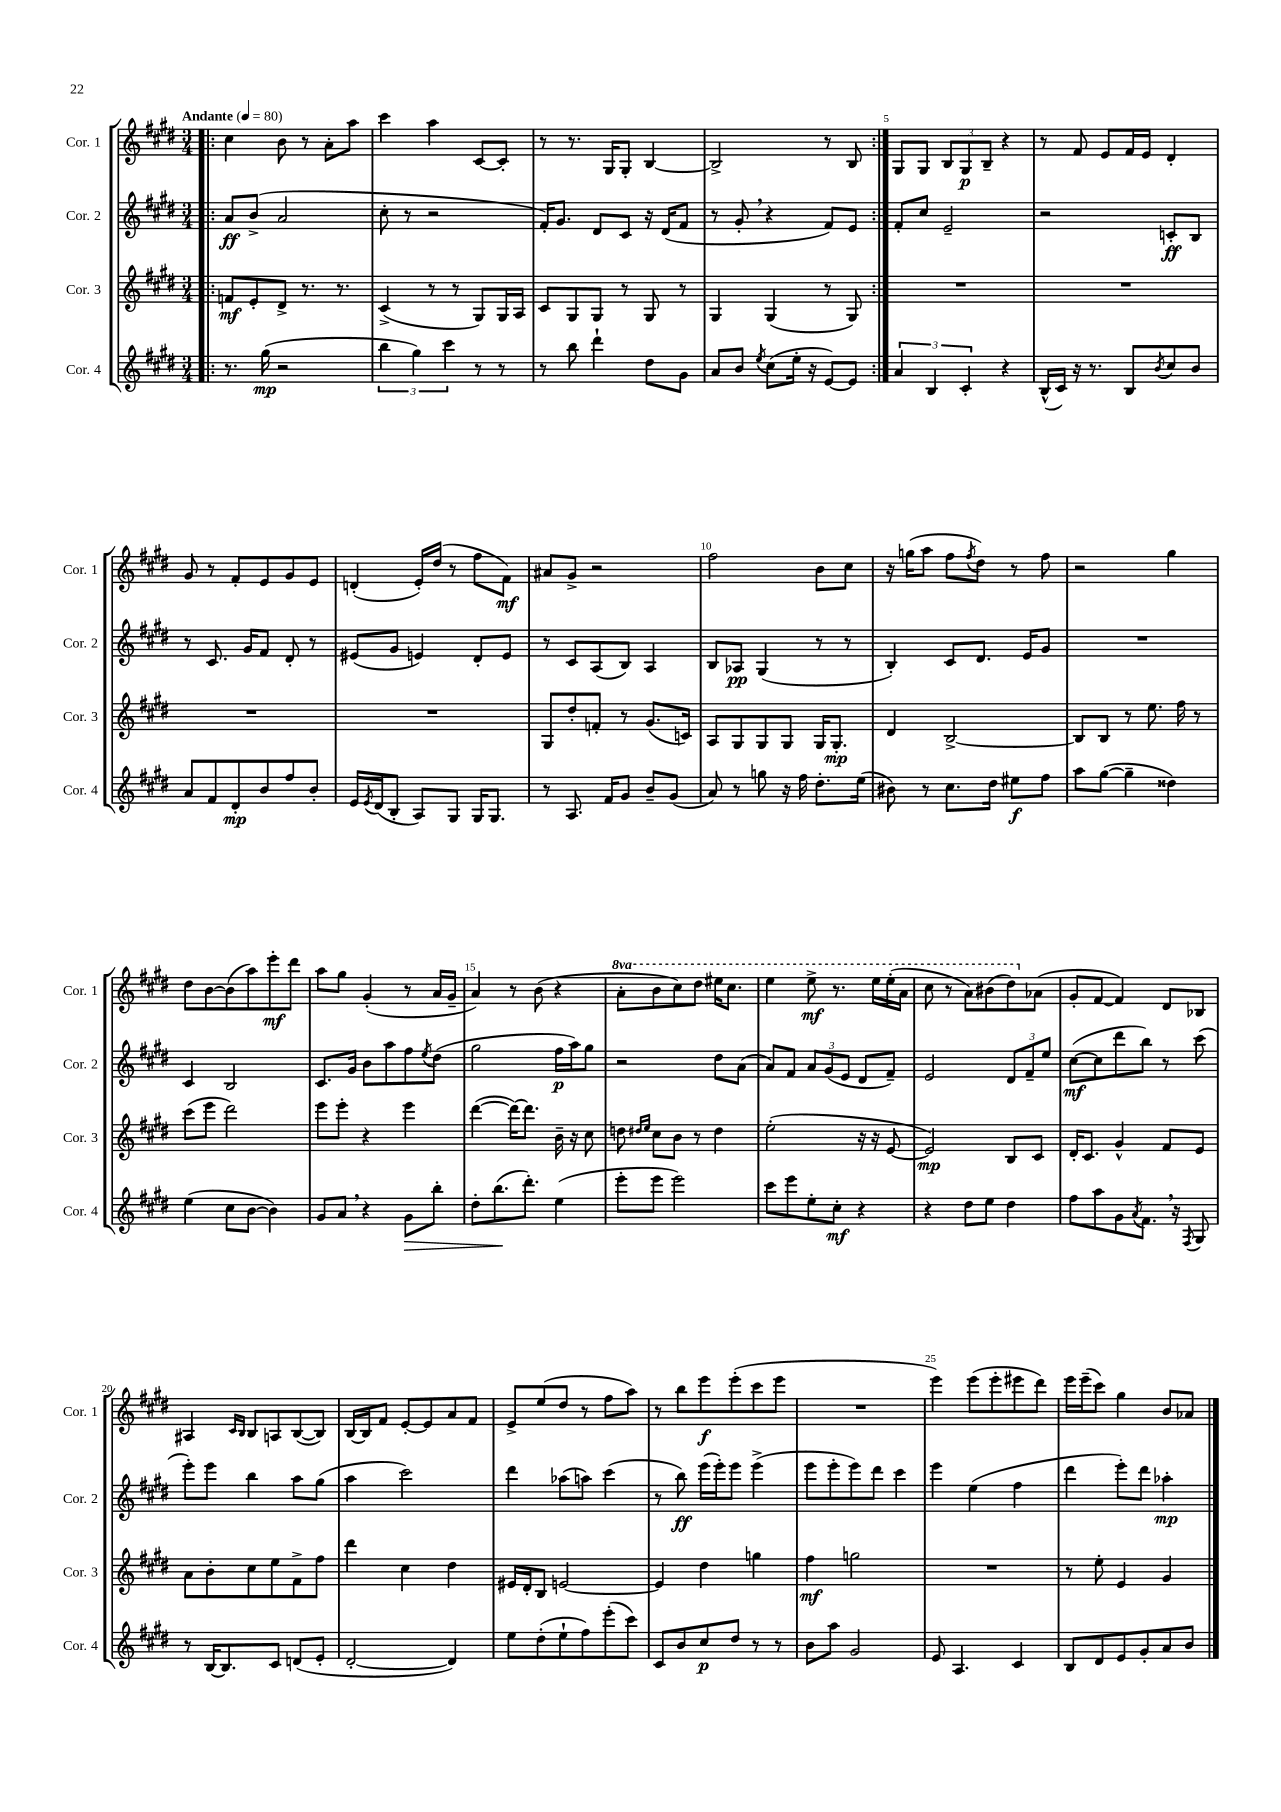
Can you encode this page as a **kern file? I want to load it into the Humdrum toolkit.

**kern	**kern	**kern	**kern
*staff4	*staff3	*staff2	*staff1
*clefG2	*clefG2	*clefG2	*clefG2
*k[f#c#g#d#]	*k[f#c#g#d#]	*k[f#c#g#d#]	*k[f#c#g#d#]
*M3/4	*M3/4	*M3/4	*M3/4
*MM80	*MM80	*MM80	*MM80
=!|:	=!|:	=!|:	=!|:
8.r	8f	8a	4cc#
.	8e'	(8b^	.
(16gg#	.	.	.
2r	8d#^	2a	8b
.	8.r	.	8r
.	.	.	8a'
.	8.r	.	.
.	.	.	8aa
=	=	=	=
6bb	(4c#^	8cc#'	4ccc#
.	.	8r	.
6gg#)	.	.	.
.	8r	2r	4aa
6ccc#	.	.	.
.	8r	.	.
8r	8G#)	.	[8c#
8r	16G#	.	8c#']
.	16A	.	.
=	=	=	=
8r	8c#	16f#')	8r
.	.	8.g#	.
8bb	8G#	.	8.r
4ddd#`	8G#	8d#	.
.	.	.	16G#
.	8r	8c#	8G#'
8dd#	8G#	16r	[4B
.	.	(16d#	.
8g#	8r	8f#	.
=	=	=	=
8a	4G#	8r	2B^]
8b	.	8g#'	.
8qee	.	.	.
(8cc#	(4G#	4r	.
16ee'	.	.	.
16r	.	.	.
[8e)	8r	8f#)	8r
8e]	8G#)	8e	8B
=:|!	=:|!	=:|!	=:|!
6a	2.r	8f#'	8G#
.	.	8cc#	8G#
6B	.	.	.
.	.	2e~	12B
6c#'	.	.	12G#
.	.	.	12B~
4r	.	.	4r
=	=	=	=
(16B^^	2.r	2r	8r
16c#)	.	.	.
16r	.	.	8f#
8.r	.	.	.
.	.	.	8e
8B	.	.	16f#
.	.	.	16e
8qb	.	.	.
8cc#	.	8c'	4d#'
8b	.	8B	.
=	=	=	=
8a	2.r	8r	8g#
8f#	.	8.c#	8r
8d#'	.	.	8f#'
.	.	16g#	.
8b	.	8f#	8e
8ff#	.	8d#'	8g#
8b'	.	8r	8e
=	=	=	=
16e	2.r	(8e#	(4d'
8qe	.	.	.
(16d#	.	.	.
8B'	.	8g#	.
8A)	.	4e)	16e')
.	.	.	(16dd#
8G#	.	.	8r
16G#	.	8d#'	8ff#
8.G#	.	.	.
.	.	8e	8f#)
=	=	=	=
8r	8G#	8r	8a#
8.A	8dd#'	8c#	8g#^
.	8f'	(8A	2r
16f#	.	.	.
8g#	8r	8B)	.
8b~	(8.g#	4A	.
(8g#	.	.	.
.	16c)	.	.
=	=	=	=
8a)	8A	8B	2ff#
8r	8G#	8A-	.
8gg	8G#	(4G#	.
16r	8G#	.	.
16ff#	.	.	.
8.dd#'	16G#	8r	8b
.	8.G#'	.	.
.	.	8r	8cc#
(16ee	.	.	.
=	=	=	=
8b#)	4d#	4B')	16r
.	.	.	(16gg
8r	.	.	8aa
8.cc#	[2B^	8c#	8ff#
.	.	.	8qff#
.	.	8.d#	8dd#)
16dd#	.	.	.
8ee#	.	.	8r
.	.	16e	.
8ff#	.	8g#	8ff#
=	=	=	=
8aa	8B]	2.r	2r
([8gg#	8B	.	.
4gg#~]	8r	.	.
.	8.ee	.	.
4dd##)	.	.	4gg#
.	16ff#	.	.
.	8r	.	.
=	=	=	=
(4ee	(8ccc#	4c#	8dd#
.	8eee	.	[8b
8cc#	2ddd#)	2B	(8b]
[8b	.	.	8aa)
4b])	.	.	8eee'
.	.	.	8ddd#
=	=	=	=
8g#	8eee	8.c#	8aa
8a	8eee'	.	8gg#
.	.	16g#	.
4r	4r	8b	(4g#'
.	.	8aa	.
8g#	4eee	8ff#	8r
.	.	8qee	.
8bb'	.	(8dd#	16a
.	.	.	16g#~
=	=	=	=
8dd#'	([4ddd#	2gg#	4a)
(8.bb	.	.	.
.	16ddd#_)	.	8r
8.ddd#')	8.ddd#]	.	.
.	.	.	(8b
(4ee	16b~	16ff#	4r
.	16r	16aa)	.
.	8cc#	8gg#	.
=	=	=	=
8eee'	8dd	2r	8aa'
.	16qqdd#	.	.
.	16qqee	.	.
8eee	8cc#	.	8bb
2eee)	8b	.	8ccc#)
.	8r	.	8ddd#
.	4dd#	8dd#	16eee#
.	.	.	8.ccc#
.	.	(8a	.
=	=	=	=
8ccc#	(2ee'	8a)	4eee
8eee	.	8f#	.
8ee'	.	12a	8eee^
.	.	(12g#	.
8cc#'	.	.	8.r
.	.	12e	.
4r	16r	8d#	.
.	16r	.	16eee
.	[8e	8f#~)	(16eee'
.	.	.	16aa
=	=	=	=
4r	2e])	2e	8ccc#
.	.	.	8r
8dd#	.	.	8aa)
8ee	.	.	(8bb#
4dd#	8B	12d#	8ddd#)
.	.	12f#~	.
.	8c#	.	(8a-
.	.	12ee	.
=	=	=	=
8ff#	16d#'	([8cc#	8g#'
.	8.c#	.	.
8aa	.	8cc#]	[8f#
8g#	4g#^^	8ddd#	4f#])
8qa	.	.	.
8.f#	.	8bb)	.
.	8f#	8r	8d#
16r	.	.	.
8qF#	.	.	.
8G#	8e	(8ccc#	8B-
=	=	=	=
8r	8a	8eee')	4A#
[16B	8b'	8eee	.
8.B]	.	.	.
.	.	.	16qqc#
.	.	.	16qqB
.	8cc#	4bb	8B
8c#	8ee	.	8A
(8d	8f#^	8aa	([8B
8e'	8ff#	(8gg#	8B])
=	=	=	=
[2d#'	4ddd#	4aa	[16B
.	.	.	16B]
.	.	.	8f#
.	4cc#	2ccc#)	[8e'
.	.	.	8e]
4d#])	4dd#	.	8a
.	.	.	8f#
=	=	=	=
8ee	16e#	4ddd#	8e^
.	16d#'	.	.
(8dd#'	8B	.	(8ee
8ee`	[2e	(8aa-	8dd#
8ff#)	.	8aa)	8r
(8eee'	.	(4ccc#	8ff#
8ccc#)	.	.	8aa)
=	=	=	=
8c#	4e]	8r	8r
8b	.	8bb)	8bb
8cc#	4dd#	(16eee	8eee
.	.	16eee')	.
8dd#	.	8eee	(8eee'
8r	4gg	(4eee^	8ccc#
8r	.	.	8eee
=	=	=	=
8b	4ff#	8eee	2.r
8aa	.	8eee'	.
2g#	2gg	8eee)	.
.	.	8ddd#	.
.	.	4ccc#	.
=	=	=	=
8e	2.r	4eee	4eee)
4.A	.	.	.
.	.	(4ee	(8eee
.	.	.	8eee'
4c#	.	4ff#	8eee#
.	.	.	8ddd#)
=	=	=	=
8B	8r	4ddd#	16eee
.	.	.	(16eee~
8d#	8ee'	.	8ccc#)
8e	4e	8eee')	4gg#
8g#'	.	8ddd#	.
8a	4g#	4aa-'	8b
8b	.	.	8a-
==	==	==	==
*-	*-	*-	*-
